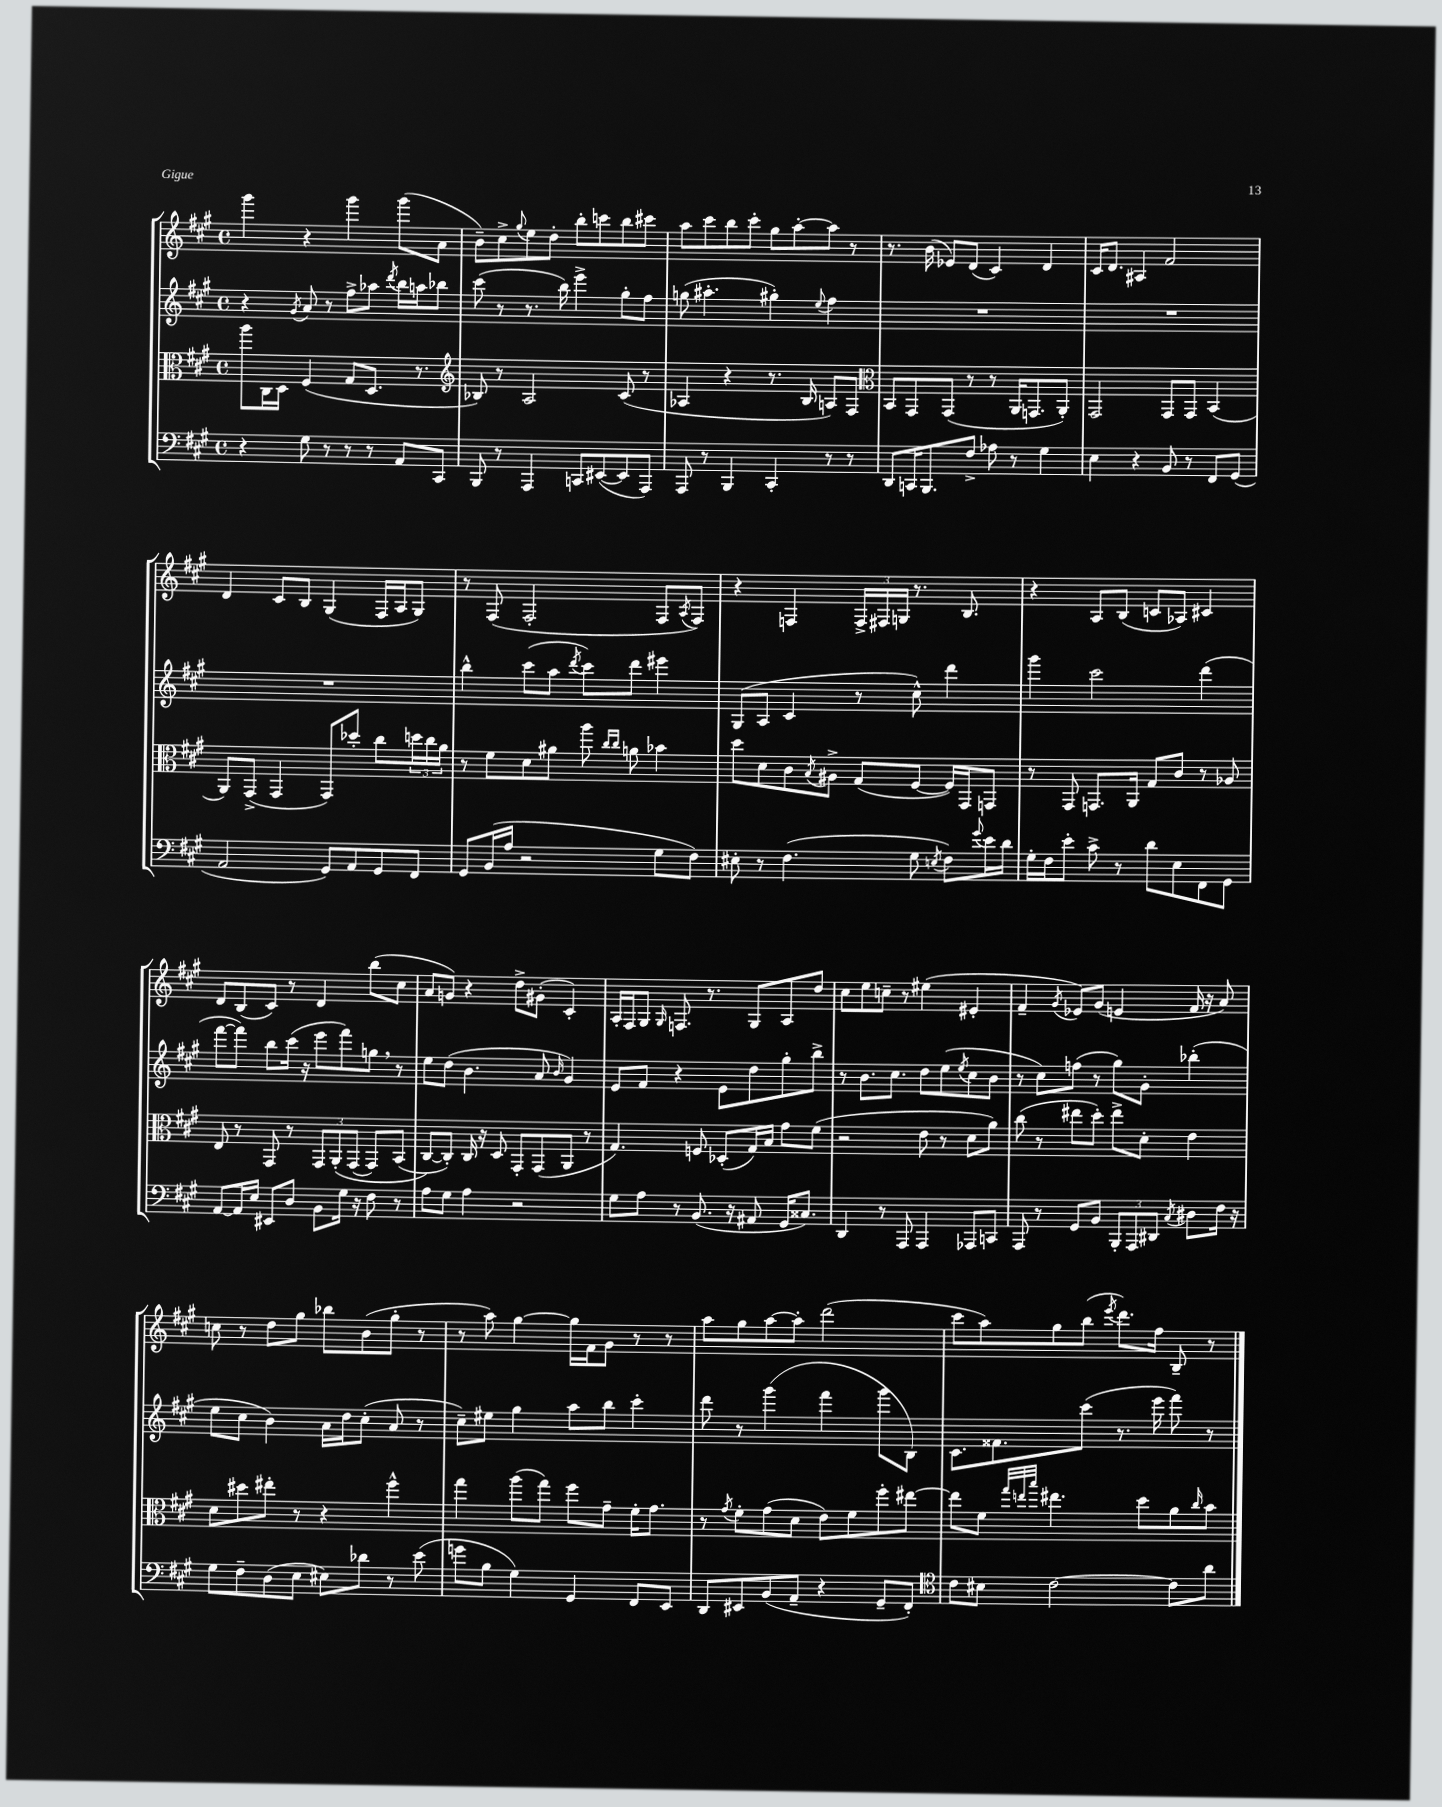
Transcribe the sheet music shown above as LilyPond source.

<<
\new StaffGroup <<
\new Staff = "s0" {
    \clef treble \key a \major \defaultTimeSignature \time 4/4
    gis'''4 r4 gis'''4 gis'''8( a'8 |
    b'8--) cis''8-> \appoggiatura { gis''8 } e''8 d''8-. b''8-. c'''8 b''8 cis'''8 |
    a''8 cis'''8 b''8 cis'''8-. gis''8 a''8~-. a''8 r8 |
    r8. b'16( ees'8) d'8( cis'4) d'4 |
    cis'16 d'8. ais4 fis'2 |
    d'4 cis'8 b8 gis4( fis16 a16 gis8) |
    r8 fis8( fis2-. fis8 \acciaccatura { a8 } fis8) |
    r4 f4 \tuplet 3/2 { f16-> fis16 g16 } r8. b8. |
    r4 a8 b8( c'8 aes8) cis'4 |
    d'8 b8( cis'8) r8 d'4 b''8( cis''8 |
    a'8 g'8) r4 d''8-> gis'8-.( cis'4-.) |
    a16-. fis16 gis8 \grace { gis16 } f8. r8. gis8 a8 d''8 |
    cis''8 e''8 c''8-- r8 eis''4( eis'4-. |
    fis'4-- \acciaccatura { gis'8 } ees'8) gis'8( e'4 fis'16 r16 a'8) |
    c''8 r8 d''8 gis''8 bes''8 b'8( gis''8-. r8 |
    r8 a''8) gis''4~ gis''16 fis'16 gis'8 r8 r8 |
    a''8 gis''8 a''8~ a''8-. d'''2( |
    cis'''8 a''8) gis''8 b''8( \acciaccatura { e'''8 } d'''8.) fis''16 b8-- r8 \bar "|." |
}
\new Staff = "s1" {
    \clef treble \key a \major \defaultTimeSignature \time 4/4
    r4 \acciaccatura { gis'8 } a'8 r8 fis''8-> aes''8 \acciaccatura { d'''8 } b''16 a''16 bes''8 |
    cis'''8( r8 r8. b''16) e'''4-> gis''8-. fis''8 |
    g''8( ais''4.-. gis''4-.) \appoggiatura { e''8 } fis''4 |
    R1 |
    R1 |
    R1 |
    b''4-^ cis'''8( a''8 \acciaccatura { d'''8 } cis'''8) d'''8 eis'''4 |
    gis8( a8 cis'4 r8 cis''8-^) d'''4 |
    gis'''4 cis'''2 d'''4( |
    fis'''8~ fis'''8) b''8 cis'''16( r16 e'''8 fis'''8) g''8 \breathe r8 |
    e''8 d''8( b'4. a'8 \grace { b'16 } gis'4) |
    e'8 fis'8 r4 e'8 d''8 gis''8-. b''8-> |
    r8 b'8. cis''8. d''8 e''8( \acciaccatura { e''8 } cis''8 b'8 |
    r8 cis''8) f''8( r8 gis''8) gis'8-. bes''4-.( |
    e''8 cis''8 b'4) a'16 d''16 cis''8-.( a'8 r8 |
    cis''8--) eis''8 gis''4 a''8 b''8 cis'''4-. |
    d'''8 r8 gis'''4( fis'''4 gis'''8 b8) |
    cis'8. fisis'8. cis'''8( r8. e'''16 fis'''8) r8 \bar "|." |
}
\new Staff = "s2" {
    \clef alto \key a \major \defaultTimeSignature \time 4/4
    a''8 cis16 d16 fis4( gis8 d8. r8. |
    \clef treble bes8) r8 a2 cis'8( r8 |
    aes4 r4 r8. b16 a8) fis8 |
    \clef alto b,8 gis,8 gis,8( r8 r8 a,16 g,8. a,8-.) |
    gis,2 gis,8 gis,8 b,4( |
    a,8) gis,8->( gis,4 gis,8) des''8-. cis''8 \tuplet 3/2 { d''16 cis''16 a'16 } |
    r8 fis'8 d'8 ais'8 a''8 \grace { cis''16 cis''16 } a'8 bes'4 |
    d''8 d'8 cis'8 \acciaccatura { b8 } ais8-> gis8( fis8~ fis16) gis,16 g,8 |
    r8 gis,8 g,8. a,16 gis8 cis'8 r8 aes8 |
    e8 r8 gis,8 r8 \tuplet 3/2 { gis,8 a,8-.\( gis,8( } gis,8) b,8( |
    cis8~\) cis8-.) cis16 r16 d8 gis,8-. gis,8( a,8 r8 |
    gis4.) f8 des8-.( gis16) b16 gis'8 fis'8( |
    r2 e'8 r8 d'8 a'8) |
    cis''8( r8 eis''8 d''8-.) eis''8-> d'8-. e'4 |
    d'8 dis''8 eis''8-. r8 r4 fis''4-^ |
    gis''4 a''8( gis''8) fis''8 gis'8-- fis'16-. gis'8. |
    r8 \acciaccatura { gis'8 } fis'8-. gis'8( d'8 e'8) fis'8 fis''8-. eis''8~ |
    eis''8 fis'8 \grace { gis''32 e''32 b''32 } eis''4. d''8 a'8 \grace { cis''16 } b'8 \bar "|." |
}
\new Staff = "s3" {
    \clef bass \key a \major \defaultTimeSignature \time 4/4
    r4 gis8 r8 r8 r8 a,8 cis,8 |
    b,,8 r8 a,,4 c,8 eis,8~( eis,8 a,,8) |
    a,,8 r8 b,,4 cis,4-. r8 r8 |
    d,8 c,16 b,,8. fis8-> aes8 r8 gis4 |
    e4 r4 b,8 r8 fis,8 gis,8( |
    a,2 gis,8) a,8 gis,8 fis,8 |
    gis,8 b,16( a16 r2 gis8 fis8) |
    eis8-. r8 fis4.( gis8 \acciaccatura { e8 } fis8) \appoggiatura { gis'8 } e'16 d'16 |
    gis16-. fis16 e'8-. cis'8-> r8 d'8 e8 fis,8 gis,8 |
    a,8~ a,16 e16 eis,8 d8 b,8 gis16 r16 fis8 r8 |
    a8 gis8 a4 r2 |
    gis8 a8 r8 b,8.( r16 ais,8 gis,16 cisis8.) |
    d,4 r8 a,,8 a,,4 aes,,8 c,8 |
    a,,8 r8 gis,8 b,8 \tuplet 3/2 { b,,8-. a,,8 dis,8 } \acciaccatura { cis8 } dis8 fis16 r16 |
    gis8 fis8-- d8( e8 eis8) des'8 r8 e'8( |
    g'8 b8 gis4) gis,4 fis,8 e,8 |
    d,8 eis,8 b,8( a,8-- r4 gis,8-- fis,8-.) |
    \clef tenor cis'8 bis8 cis'2~ cis'8 a'8 \bar "|." |
}
>>
>>
\layout { \context { \Score \remove "Bar_number_engraver" } }
